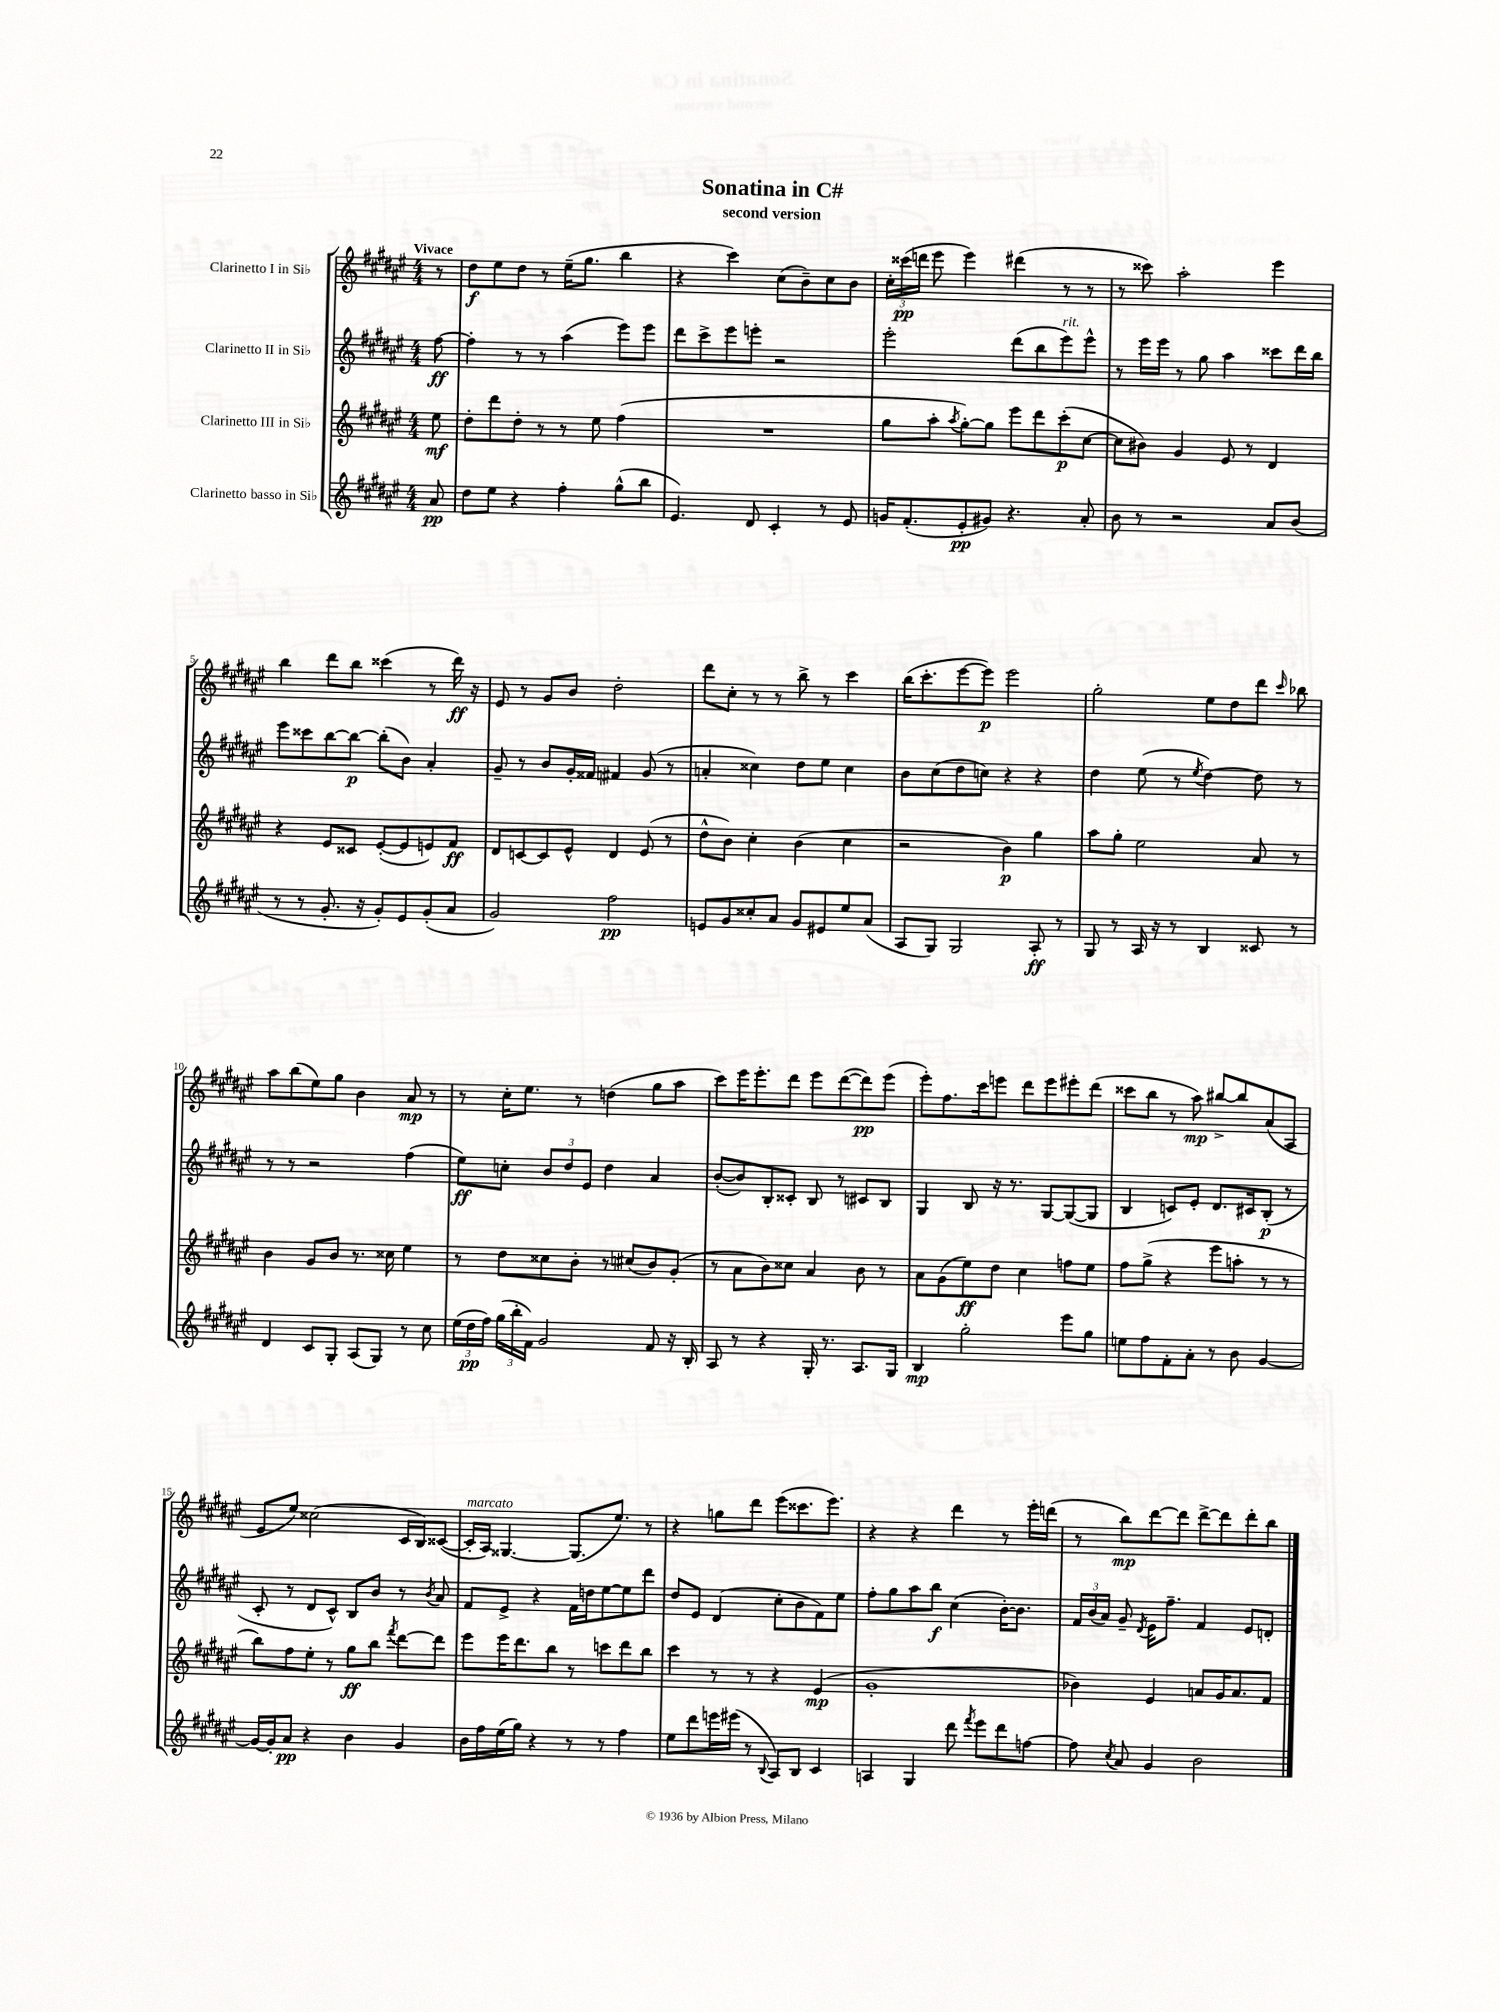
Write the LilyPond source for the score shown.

\header { title = "Sonatina in C#" subtitle = "second version" }
<<
\new StaffGroup <<
\new Staff = "s0" \with { instrumentName = "Clarinetto I in Sib" } {
    \clef treble \key fis \major \numericTimeSignature \time 4/4 \partial 8 \tempo "Vivace"
    \autoBeamOff r8 |
    dis''8[\f eis''8 dis''8] r8 eis''16[--( gis''8.] b''4 |
    r4 cis'''4) cis''8[( b'8--) cis''8 b'8] |
    \tuplet 3/2 { cis''16[-. cisis'''16\pp( d'''16] } eis'''8 eis'''4) dis'''4( r8 r8 |
    r8 cisis'''8) ais''2-. eis'''4 |
    b''4 dis'''8[ b''8] cisis'''4( r8 dis'''16\ff) r16 |
    eis'8 r8 gis'8[ b'8] dis''2-. |
    dis'''8[ cis''8]-. r8 r8 b''8-> r8 cis'''4 |
    b''16[( cis'''8.-. eis'''8~ eis'''8]\p) eis'''2 |
    gis''2-. eis''8[ dis''8 dis'''8] \grace { cis'''16 } bes''8 |
    ais''8[ b''8( eis''8) gis''8] b'4 ais'8\mp r8 |
    r8 cis''16[-. eis''8.] r8 d''4( gis''8[ ais''8] |
    cis'''8[) eis'''16 eis'''8.-. dis'''8] eis'''8[ dis'''8~( dis'''8\pp) eis'''8]( |
    eis'''8[-.) fis''8. cis'''16 e'''8] dis'''8[ e'''8 eis'''8-. dis'''8]( |
    cisis'''8[ b''8] r8 ais''8\mp) bis''8[~-> bis''8 ais'8( ais8] |
    eis'8[ eis''8]) cisis''2( cis'16[ b16) cisis'8]~( |
    cisis'16[-.^\markup { \italic "marcato" } ais16]) gisis4.~ gisis8.[( eis''8.]) r8 |
    r4 g''8[ dis'''8] eis'''8[( cisis'''8. eis'''8.]) |
    r4 r4 dis'''4 r8 eis'''16[-. d'''16]( |
    r8 b''8[\mp) dis'''8~ dis'''8] dis'''8[~-> dis'''8 dis'''8-. b''8] \bar "|." |
}
\new Staff = "s1" \with { instrumentName = "Clarinetto II in Sib" } {
    \clef treble \key fis \major \numericTimeSignature \time 4/4 \partial 8
    \autoBeamOff fis''8~\ff |
    fis''4-. r8 r8 ais''4( eis'''8[) eis'''8] |
    dis'''8[ cis'''8-> eis'''8 e'''8]-. r2 |
    eis'''2-. dis'''8[( b''8 eis'''8^\markup { \italic "rit." }) eis'''8]-^ |
    r8 eis'''16[ eis'''16] r8 gis''8 ais''4 cisis'''8[ dis'''16 b''16] |
    eis'''8[ cisis'''8 b''8~ b''8]~\p b''8[-.( b'8]) ais'4-. |
    gis'8-- r8 b'8[ gis'16-. fisis'16] fis'4 gis'8( r8 |
    a'4-. cisis''4) dis''8[ eis''8] cisis''4 |
    b'8[ cis''8( dis''8 c''8]) r4 r4 |
    dis''4 eis''8( r8 \acciaccatura { eis''8 } dis''4~) dis''8 r8 |
    r8 r8 r2 fis''4( |
    eis''8[\ff) c''8]-. \tuplet 3/2 { b'8[ dis''8 eis'8] } dis''4 ais'4 |
    b'8[~-.( b'8) b8-. cisis'8]-. b8 r8 cis'8[ b8] |
    gis4 b8 r16 r8. gis8[~ gis8~( gis8] |
    b4 c'8[) eis'8]-. dis'8.[ cis'16 b8]-.\p( r8 |
    cis'8-. r8 dis'8[ cis'8]-^) b8[ b'8] r8 \acciaccatura { b'8 } ais'8 |
    fis'8[ eis'8]-> r4 fis'16[ d''16 eis''8~ eis''8 dis'''8] |
    dis''8[ eis'8] dis'4( cis''8[-. b'8 fis'8) eis''8] |
    fis''8[-. gis''8 ais''8 b''8]\f cis''4( b'16[~-.) b'8.] |
    \tuplet 3/2 { fis'16[ b'16( ais'16]) } gis'8-- \acciaccatura { dis'8 } eis'16[ fis''8.]-- fis'4 eis'8[ d'8]-. \bar "|." |
}
\new Staff = "s2" \with { instrumentName = "Clarinetto III in Sib" } {
    \clef treble \key fis \major \numericTimeSignature \time 4/4 \partial 8
    \autoBeamOff eis''8\mf |
    dis''8[-. dis'''8 dis''8]-. r8 r8 eis''8 fis''4( |
    R1 |
    gis''8[ ais''8]-. \acciaccatura { ais''8 } gis''8[~-.) gis''8] eis'''8[ dis'''8 cis'''8-.\p( cis''8]~ |
    cis''8[ bis'8]) gis'4 eis'8 r8 dis'4 |
    r4 eis'8[ cisis'8] eis'8[~-.( eis'8 e'8) fis'8]\ff |
    dis'8[ c'8~ c'8 eis'8]-^ dis'4 eis'8( r8 |
    dis''8[-^ b'8]) cis''4-. b'4( cis''4 |
    r2 b'4\p) gis''4 |
    ais''8[ gis''8]-. eis''2 ais'8 r8 |
    b'4 gis'8[ b'8] r8. cisis''16 eis''4 |
    r8 dis''8[ cisis''8 b'8]-. r8 cis''8[( b'8) gis'8]-.( |
    r8 ais'8[ b'8) cisis''8] ais'4 b'8 r8 |
    ais'8[ gis'8( eis''8\ff) dis''8] cis''4 f''8[ eis''8] |
    fis''8[ gis''8]->( r4 eis'''8[ a''8]-. r8 r8 |
    b''8[) fis''8 eis''8]-. r8 gis''8[\ff b''8] \acciaccatura { fis'''8 } dis'''8[~ dis'''8] |
    eis'''8[ eis'''16 dis'''8. b''8] r8 c'''8[ dis'''8 b''8] |
    cis'''4 r8 r8 r4 eis'4\mp( |
    gis'1-. |
    bes'4) eis'4 a'8[ gis'16 a'8. fis'8] \bar "|." |
}
\new Staff = "s3" \with { instrumentName = "Clarinetto basso in Sib" } {
    \clef treble \key fis \major \numericTimeSignature \time 4/4 \partial 8
    \autoBeamOff ais'8\pp |
    dis''8[ eis''8] r4 fis''4-. gis''8[-^( b''8] |
    eis'4.) dis'8 cis'4-. r8 eis'8 |
    g'16[ fis'8.-.( eis'8-.\pp gis'8]) r4. ais'8-. |
    b'8 r8 r2 ais'8[ b'8]( |
    r8 r8 gis'8.-. r16 gis'8[-.) eis'8 gis'8-.( ais'8] |
    gis'2) fis''2\pp |
    e'8[ gis'8 cisis''8-. ais'8] gis'8[ eis'8 eis''8 ais'8]( |
    ais8[ gis8]) gis2 ais8-.\ff r8 |
    gis8 r8 ais16 r16 r8 b4 cisis'8 r8 |
    dis'4 cis'8[ gis8]-. ais8[( gis8]) r8 cis''8 |
    \tuplet 3/2 { eis''16[( dis''16\pp fis''16]) } \tuplet 3/2 { gis''16[( b''16-. fis'16]) } gis'2 fis'8 r16 b16-. |
    ais8 r8 r4 gis16-. r8. ais8.[ gis16] |
    b4\mp gis''2-. eis'''8[ gis''8] |
    e''8[ fis''8 fis'8-. ais'8]-. r8 b'8 gis'4~ |
    gis'16[~ gis'16-. ais'8]\pp r4 b'4 gis'4 |
    b'16[ fis''16 eis''16( gis''16]) r4 r8 r8 fis''4 |
    eis''8[ dis'''8 e'''16 eis'''16]( r8 \appoggiatura { b8 } ais8[) b8] cis'4 |
    a4 gis4 dis'''8 \acciaccatura { fis'''8 } eis'''8[ dis'''8 f''8]~ |
    f''8 \acciaccatura { cis''8 } ais'8 gis'4 b'2 \bar "|." |
}
>>
>>
